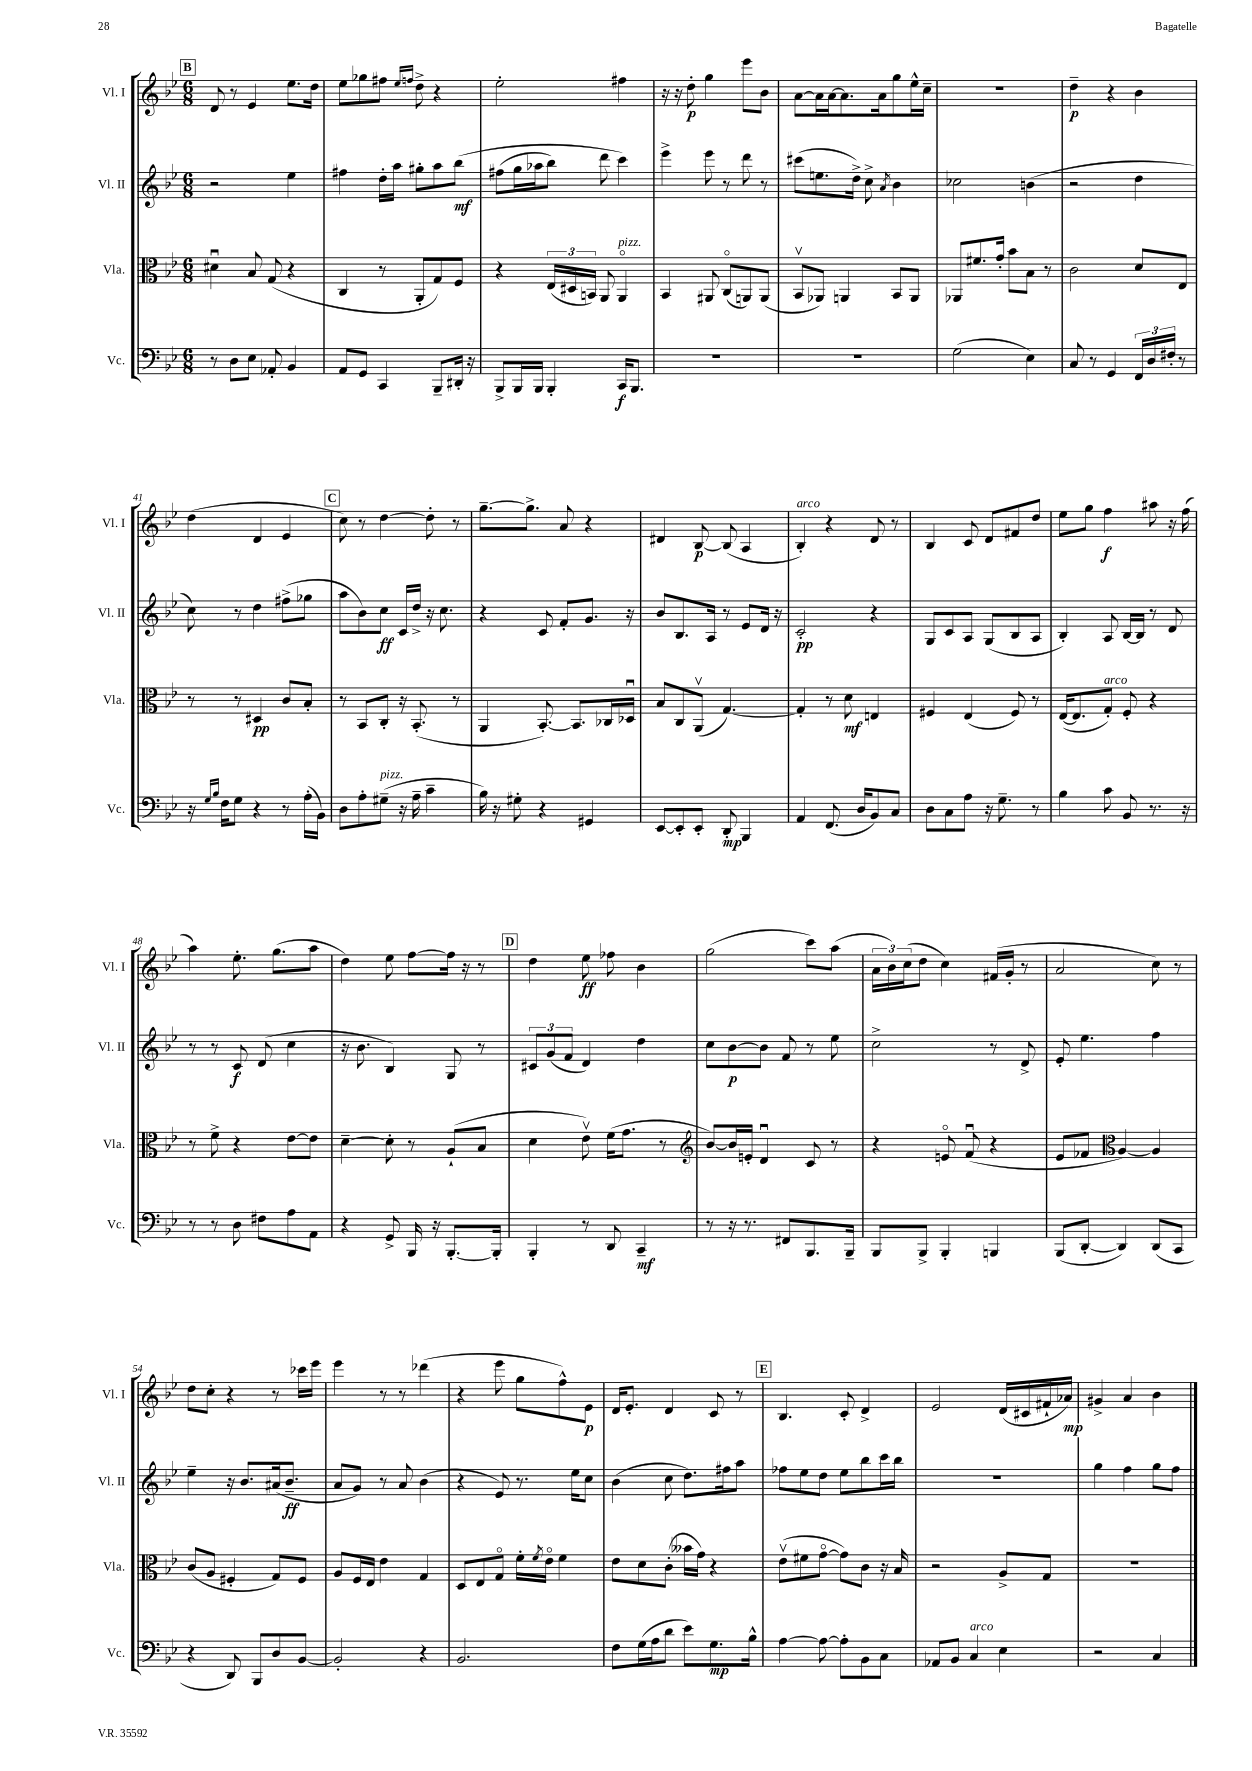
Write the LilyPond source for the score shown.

<<
\new StaffGroup <<
\new Staff = "s0" \with { instrumentName = "Vl. I" shortInstrumentName = "Vl. I" } {
    \clef treble \key bes \major \numericTimeSignature \time 6/8
    \mark \markup { \box "B" } d'8 r8 ees'4 ees''8. d''16 |
    ees''8 ges''8 fis''8 \grace { ees''16 f''16 } d''8-> r4 |
    ees''2-. fis''4 |
    r16 r16 d''8-.\p g''4 ees'''8 bes'8 |
    a'8~ a'16 a'16~ a'8. a'16 g''8 ees''16-^ c''16-- |
    R2. |
    d''4--\p r4 bes'4 |
    d''4( d'4 ees'4 |
    \mark \markup { \box "C" } c''8) r8 d''4~ d''8-. r8 |
    g''8.~-- g''8.-> a'8 r4 |
    dis'4 bes8~\p bes8( a4 |
    bes4-.^\markup { \italic "arco" }) r4 d'8 r8 |
    bes4 c'8 d'8 fis'8 d''8 |
    ees''8 g''8 f''4\f ais''8 r16 f''16( |
    a''4) ees''8.-. g''8.( a''8 |
    d''4) ees''8 f''8~ f''16 r16 r8 |
    \mark \markup { \box "D" } d''4 ees''8\ff fes''8 bes'4 |
    g''2( c'''8) a''8( |
    \tuplet 3/2 { a'16 bes'16) c''16( } d''8 c''4) fis'16( g'16-. r8 |
    a'2 c''8) r8 |
    d''8 c''8-. r4 r8 ces'''16 ees'''16 |
    ees'''4 r8 r8 des'''4( |
    r4 ees'''8 g''8 f''8-^) ees'8\p |
    d'16 ees'8.-. d'4 c'8 r8 |
    \mark \markup { \box "E" } bes4. c'8-. d'4-> |
    ees'2 d'16( cis'16 fis'16-! aes'16\mp) |
    gis'4-> a'4 bes'4 \bar "|." |
}
\new Staff = "s1" \with { instrumentName = "Vl. II" shortInstrumentName = "Vl. II" } {
    \clef treble \key bes \major \numericTimeSignature \time 6/8
    \mark \markup { \box "B" } r2 ees''4 |
    fis''4 d''16-. a''16 gis''8-. a''8 bes''8\mf\( |
    fis''8( g''16 aes''16 bes''8) d'''8 c'''4\) |
    ees'''4-> ees'''8 r8 d'''8 r8 |
    cis'''8( e''8. d''16->) c''8-> \acciaccatura { a'8 } bes'4 |
    ces''2 b'4( |
    r2 d''4 |
    c''8) r8 d''4 fis''8->( ges''8 |
    \mark \markup { \box "C" } a''8 bes'8) c''8\ff c'16 d''16-> r16 c''8. |
    r4 c'8 f'8-. g'8. r16 |
    bes'8 bes8. a16 r8 ees'8 d'16 r16 |
    c'2-.\pp r4 |
    g8 c'8 a8 g8( bes8 a8 |
    bes4-.) a8 bes16~ bes16 r8 d'8 |
    r8 r8 c'8\f d'8( c''4 |
    r16 bes'8. bes4) g8 r8 |
    \mark \markup { \box "D" } \tuplet 3/2 { cis'8 g'8( f'8 } d'4) d''4 |
    c''8 bes'8~\p bes'8 f'8 r8 ees''8 |
    c''2-> r8 d'8-> |
    ees'8-. ees''4. f''4 |
    ees''4-- r16 bes'8. ais'16( bes'8.--\ff |
    a'8 g'8) r8 a'8 bes'4( |
    r4 ees'8) r8. ees''16 c''8 |
    bes'4( c''8 d''8.) fis''16 a''8 |
    \mark \markup { \box "E" } fes''8 ees''8 d''8 ees''8 bes''8 c'''16 bes''16 |
    R2. |
    g''4 f''4 g''8 f''8 \bar "|." |
}
\new Staff = "s2" \with { instrumentName = "Vla." shortInstrumentName = "Vla." } {
    \clef alto \key bes \major \numericTimeSignature \time 6/8
    \mark \markup { \box "B" } dis'4\downbow bes8 g8( r4 |
    c4 r8 a,8-. g8) f8 |
    r4 \tuplet 3/2 { ees16( dis16 b,16) } a,8 a,4\flageolet^\markup { \italic "pizz." } |
    bes,4 ais,8 c8\flageolet( a,8) a,8( |
    bes,8\upbow aes,8) a,4 bes,8 a,8 |
    aes,8 fis'8. g'16-. bes'8 bes8 r8 |
    c'2 d'8 ees8 |
    r8 r8 dis4\pp c'8 bes8-. |
    \mark \markup { \box "C" } r8 bes,8 c8-. r16 bes,8.-.( r8 |
    a,4 bes,8.~-.) bes,8. ces16 des16\downbow |
    bes8 c8 a,8\upbow( g4.~) |
    g4-. r8 d'8\mf e4 |
    fis4 ees4( fis8) r8 |
    ees16~( ees8. g8-.^\markup { \italic "arco" }) f8-. r4 |
    r8 f'8-> r4 ees'8~ ees'8 |
    d'4~-- d'8-. r8 a8-!( bes8 |
    \mark \markup { \box "D" } d'4 ees'8\upbow) f'16( g'8. r8 |
    \clef treble bes'8~) bes'16 e'16-. d'4\downbow c'8 r8 |
    r4 e'8\flageolet f'8\downbow( r4 |
    ees'8 fes'8 \clef alto a4~) a4 |
    c'8( a8 fis4-. g8) fis8 |
    a8 f16 ees16 ees'4 g4 |
    d8 ees8 g8\flageolet f'16-. \acciaccatura { f'8 } ees'16\flageolet f'4 |
    ees'8 d'8 c'8-.( beses'16 g'16) r4 |
    \mark \markup { \box "E" } ees'8\upbow( fis'8 g'8~\flageolet g'8) c'8 r16 bes16 |
    r2 a8-> g8 |
    R2. \bar "|." |
}
\new Staff = "s3" \with { instrumentName = "Vc." shortInstrumentName = "Vc." } {
    \clef bass \key bes \major \numericTimeSignature \time 6/8
    \mark \markup { \box "B" } r8 d8 ees8 aes,8-. bes,4 |
    a,8 g,8 c,4 bes,,8-- dis,16-. r16 |
    bes,,8-> bes,,16 bes,,16 bes,,4-. c,16\f bes,,8. |
    R2. |
    R2. |
    g2( ees4) |
    c8 r8 g,4 \tuplet 3/2 { f,16 d16 fis16-. } r8 |
    r16 \grace { g16 bes16 } f16 g8 r4 r8 a16-.( bes,16) |
    \mark \markup { \box "C" } d8 a8-. gis8--^\markup { \italic "pizz." }( r16 a16-- c'4-- |
    bes16) r16 gis8-. r4 gis,4 |
    ees,8~ ees,8-. ees,8-. d,8-.\mp bes,,4 |
    a,4 f,8.( d16 bes,8) c8 |
    d8 c8 a8 r16 g8.-- r8 |
    bes4 c'8 bes,8 r8. r16 |
    r8 r8 d8 fis8 a8 a,8 |
    r4 g,8-> bes,,16 r16 bes,,8.~-. bes,,16-. |
    \mark \markup { \box "D" } bes,,4-. r8 d,8 c,4--\mf |
    r8 r16 r8. fis,8 bes,,8. bes,,16-- |
    bes,,8 bes,,8-> bes,,4-. b,,4 |
    bes,,8( d,8~-. d,4) d,8( c,8 |
    r4 d,8) bes,,8 d8 bes,8~ |
    bes,2-. r4 |
    bes,2. |
    f8 g16( a16 d'8 ees'8) g8.\mp bes16-^ |
    \mark \markup { \box "E" } a4~ a8~ a8-. bes,8 c8 |
    aes,8 bes,8 c4^\markup { \italic "arco" } ees4 |
    r2 c4 \bar "|." |
}
>>
>>
\layout { \context { \Score currentBarNumber = #34 } }
